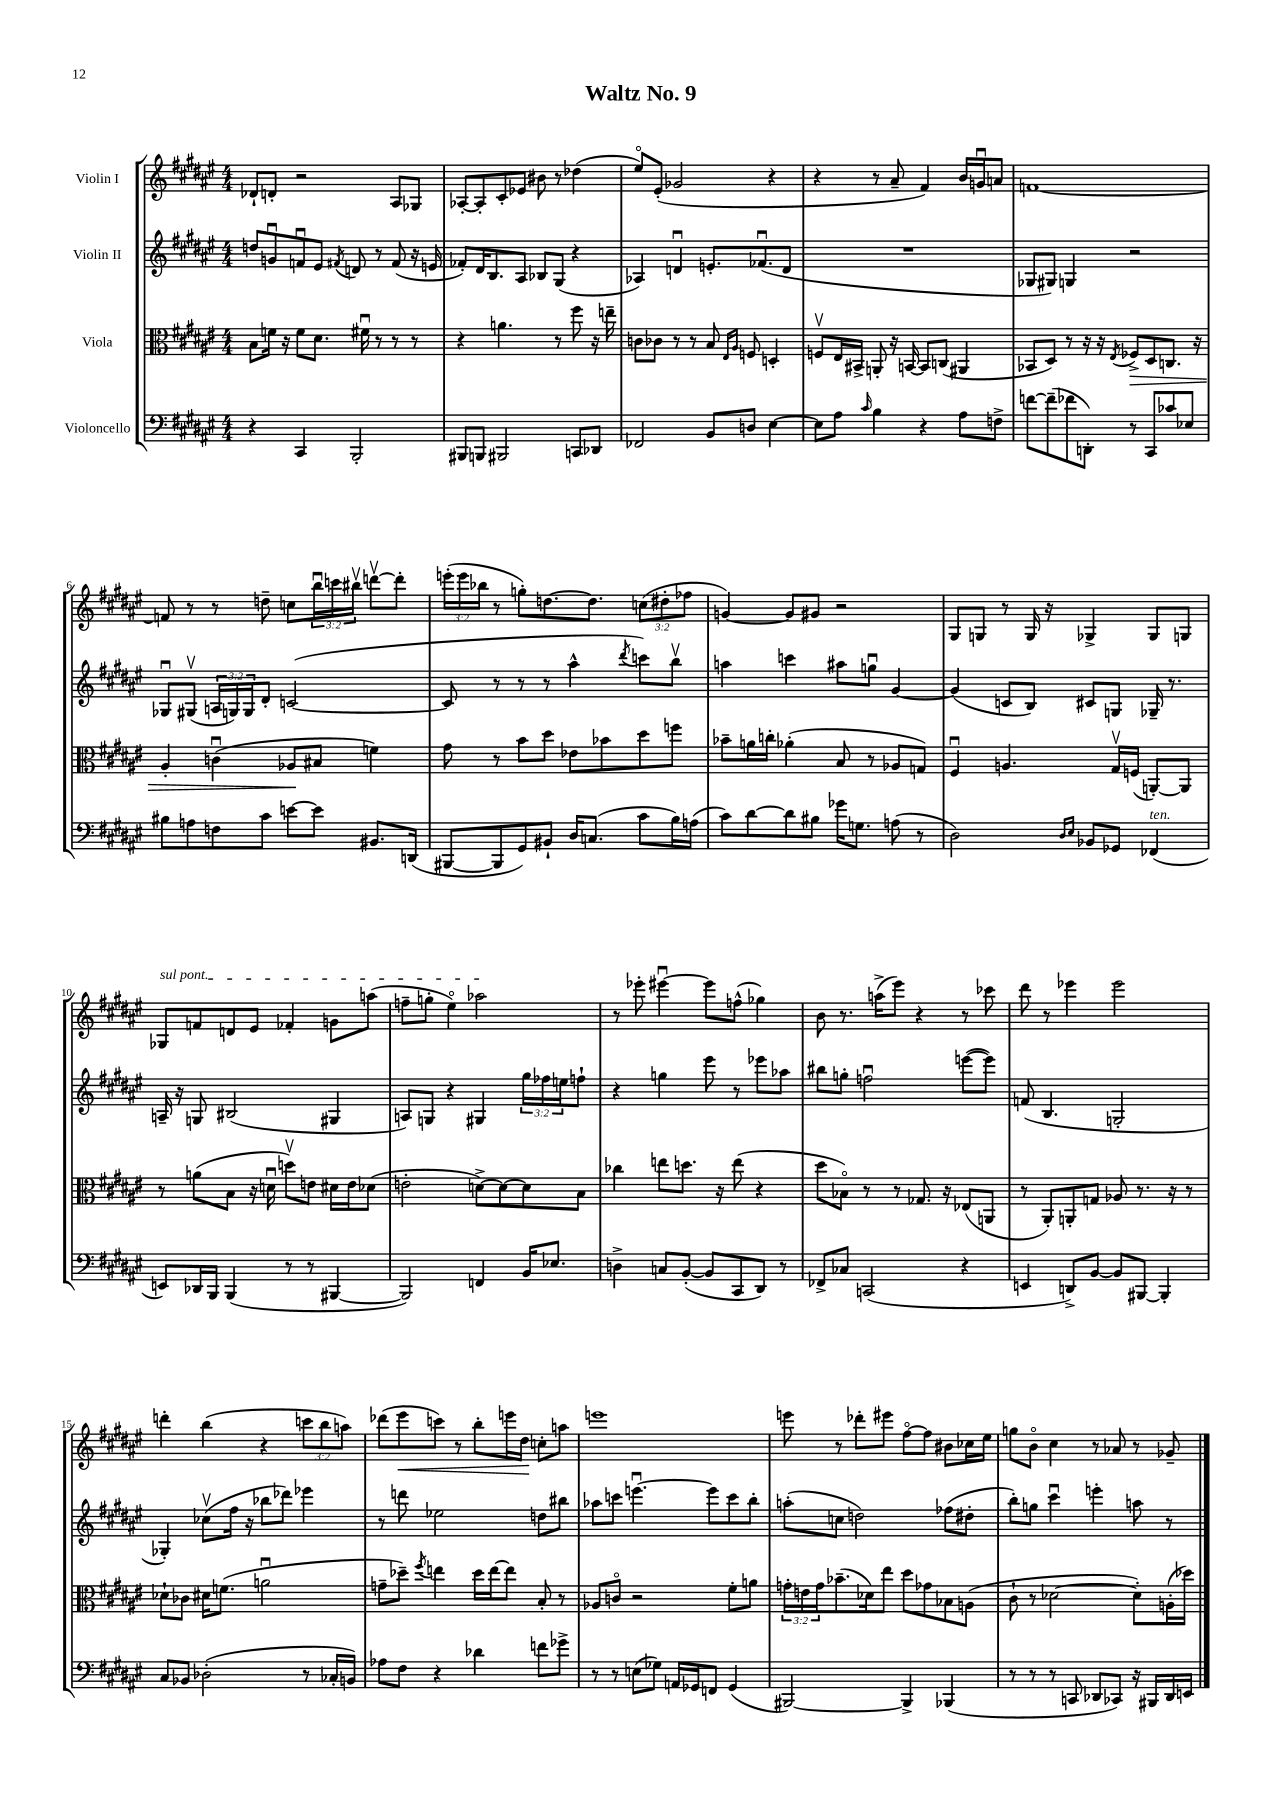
\header { title = "Waltz No. 9" }
<<
\new StaffGroup <<
\new Staff = "s0" \with { instrumentName = "Violin I" } {
    \clef treble \key fis \major \numericTimeSignature \time 4/4 \override Staff.TupletNumber.text = #tuplet-number::calc-fraction-text
    des'8-! d'8-. r2 ais8 ges8 |
    aes8~-. aes8-. cis'8-. ees'8 bis'8 r8 des''4( |
    eis''8\flageolet) eis'8-.( ges'2 r4 |
    r4 r8 ais'8-- fis'4) b'16 g'16\downbow a'8 |
    f'1~ |
    f'8 r8 r8 d''8-- c''8 \tuplet 3/2 { b''16\downbow c'''16 bis''16\upbow } d'''8~\upbow d'''8-. |
    \tuplet 3/2 { e'''16-.( e'''16 bes''16 } r8 g''8-.) d''8.~ d''8. \tuplet 3/2 { c''8( dis''8-. fes''8 } |
    g'4~) g'8 gis'8 r2 |
    gis8 g8 r8 g16 r16 ges4-> ges8 g8 |
    \once \override TextSpanner.bound-details.left.text = \markup { \italic "sul pont." } ges8\startTextSpan f'8 d'8 eis'8 fes'4-. g'8 a''8( |
    f''8-- g''8-. eis''4\flageolet) aes''2\stopTextSpan |
    r8 ees'''8-. eis'''4~\downbow eis'''8 f''8-^( ges''4) |
    b'8 r8. a''16->( eis'''8) r4 r8 ces'''8 |
    dis'''8 r8 ees'''4 ees'''2 |
    d'''4-. b''4( r4 \tuplet 3/2 { c'''8 b''8 a''8) } |
    des'''8( eis'''8\< c'''8) r8 b''8-. e'''16 dis''16\! c''8-. a''8 |
    e'''1 |
    e'''8 r8 des'''8-. eis'''8 fis''8~\flageolet fis''8 bis'8 ces''16 eis''16 |
    g''8 b'8\flageolet cis''4 r8 aes'8 r8 ges'8-- \bar "|." |
}
\new Staff = "s1" \with { instrumentName = "Violin II" } {
    \clef treble \key fis \major \numericTimeSignature \time 4/4 \override Staff.TupletNumber.text = #tuplet-number::calc-fraction-text
    d''8 g'8\downbow f'8\downbow eis'8 \acciaccatura { fis'8 } d'8 r8 fis'8( r16 e'16 |
    fes'8-.) dis'16 b8. ais8 bes8 gis8( r4 |
    aes4) d'4\downbow e'8.-. fes'8.\downbow( d'8 |
    R1 |
    ges8 gis8) g4 r2 |
    ges8\downbow gis8\upbow( \tuplet 3/2 { a16 g16) g16 } dis'8-. c'2~( |
    c'8 r8 r8 r8 ais''4-^ \acciaccatura { dis'''8 } c'''8) b''8\upbow |
    a''4 c'''4 ais''8 g''8\downbow gis'4~ |
    gis'4( c'8 b8) cis'8 g8 ges16-- r8. |
    a16-- r16 g8 bis2( gis4 |
    a8) g8 r4 gis4 \tuplet 3/2 { gis''16 fes''16 e''16 } f''8-! |
    r4 g''4 eis'''8 r8 ees'''8 aes''8 |
    bis''8 g''8-. f''2\downbow e'''8~( e'''8) |
    f'8( b4. g2-. |
    ges4-.) ces''8\upbow( fis''16 r16 bes''8 des'''8) ees'''4 |
    r8 d'''8 ees''2 d''8 bis''8 |
    aes''8 c'''8 e'''4.~\downbow e'''8 c'''8 b''8-. |
    a''8-.( c''8 d''2) fes''8( dis''8-. |
    b''8-.) g''8 cis'''4\downbow e'''4-. a''8 r8 \bar "|." |
}
\new Staff = "s2" \with { instrumentName = "Viola" } {
    \clef alto \key fis \major \numericTimeSignature \time 4/4 \override Staff.TupletNumber.text = #tuplet-number::calc-fraction-text
    b8 f'16 r16 f'8 dis'8. fis'16\downbow r8 r8 r8 |
    r4 a'4. r8 fis''8 r16 e''16-- |
    c'8 ces'8 r8 r8 b8 \grace { eis16 ais16 } f8 d4-. |
    f8\upbow eis16 bis,16-> a,8-. r16 b,16~ b,8 c8( ais,4 |
    bes,8 dis8) r8 r16 r16 \acciaccatura { eis8 } fes8->\> dis8 c8. r16 |
    ais4-. c'4\downbow( aes8\! bis8 f'4) |
    gis'8 r8 b'8 dis''8 ees'8 bes'8 dis''8 f''8 |
    bes'8-- a'16 c''16-. aes'4-.( b8 r8 aes8 g8) |
    fis4\downbow a4. gis16\upbow f16( a,8~-.) a,8 |
    r8 a'8( b8 r16 d'16\downbow d''8\upbow) e'8 dis'16 e'16 des'8( |
    e'2-. d'8~->) d'8~ d'8 b8 |
    ces''4 e''8 d''8. r16 e''8( r4 |
    dis''8 bes8\flageolet) r8 r8 ges8. r16 ees8( a,8 |
    r8 ais,8-.) a,8-. g8 aes8 r8. r16 r8 |
    des'8-! ces'8 dis'16 f'8.( a'2\downbow |
    g'8-- des''8--) \acciaccatura { fis''8 } e''4 des''16 e''16~ e''8 b8-. r8 |
    aes8 c'8\flageolet r2 fis'8-. a'8 |
    \tuplet 3/2 { g'16-. e'16 g'16 } bes'8.--( des'16) eis''8 dis''8 ges'8 bes8 a8( |
    cis'8-! r8 des'2~ des'8-.) a16-.( des''16) \bar "|." |
}
\new Staff = "s3" \with { instrumentName = "Violoncello" } {
    \clef bass \key fis \major \numericTimeSignature \time 4/4
    r4 cis,4 b,,2-. |
    bis,,8 b,,8 bis,,2 c,8 des,8 |
    fes,2 b,8 d8 eis4~ |
    eis8 ais8 \grace { cis'16 } b4 r4 ais8 f8-> |
    f'8~ f'8--( fes'8 d,8-.) r8 cis,8 ces'8 ees8 |
    bis8 a8 f8 cis'8 e'8~ e'8 bis,8. d,16( |
    bis,,8~ bis,,8 gis,8) bis,8-! dis16 c8.( cis'8 b16) a16( |
    cis'8) dis'8~ dis'8 bis8 ges'16 g8. a8( r8 |
    dis2) \grace { dis16 eis16 } bes,8 ges,8 fes,4^\markup { \italic "ten." }( |
    e,8) des,16 b,,16 b,,4( r8 r8 bis,,4~ |
    bis,,2) f,4 b,16 ees8. |
    d4-> c8 b,8~-.( b,8 cis,8 dis,8) r8 |
    fes,8-> ces8 c,2( r4 |
    e,4 d,8->) b,8~ b,8 bis,,8~ bis,,4-. |
    cis8 bes,8 des2-.( r8 ces16-. b,16) |
    aes8 fis8 r4 des'4 f'8 ges'8-> |
    r8 r8 e8( ges8) a,16 ges,16 f,8 ges,4( |
    bis,,2~) bis,,4-> bes,,4( |
    r8 r8 r8 c,8 des,8 ces,8) r16 bis,,16 des,16 e,16 \bar "|." |
}
>>
>>
